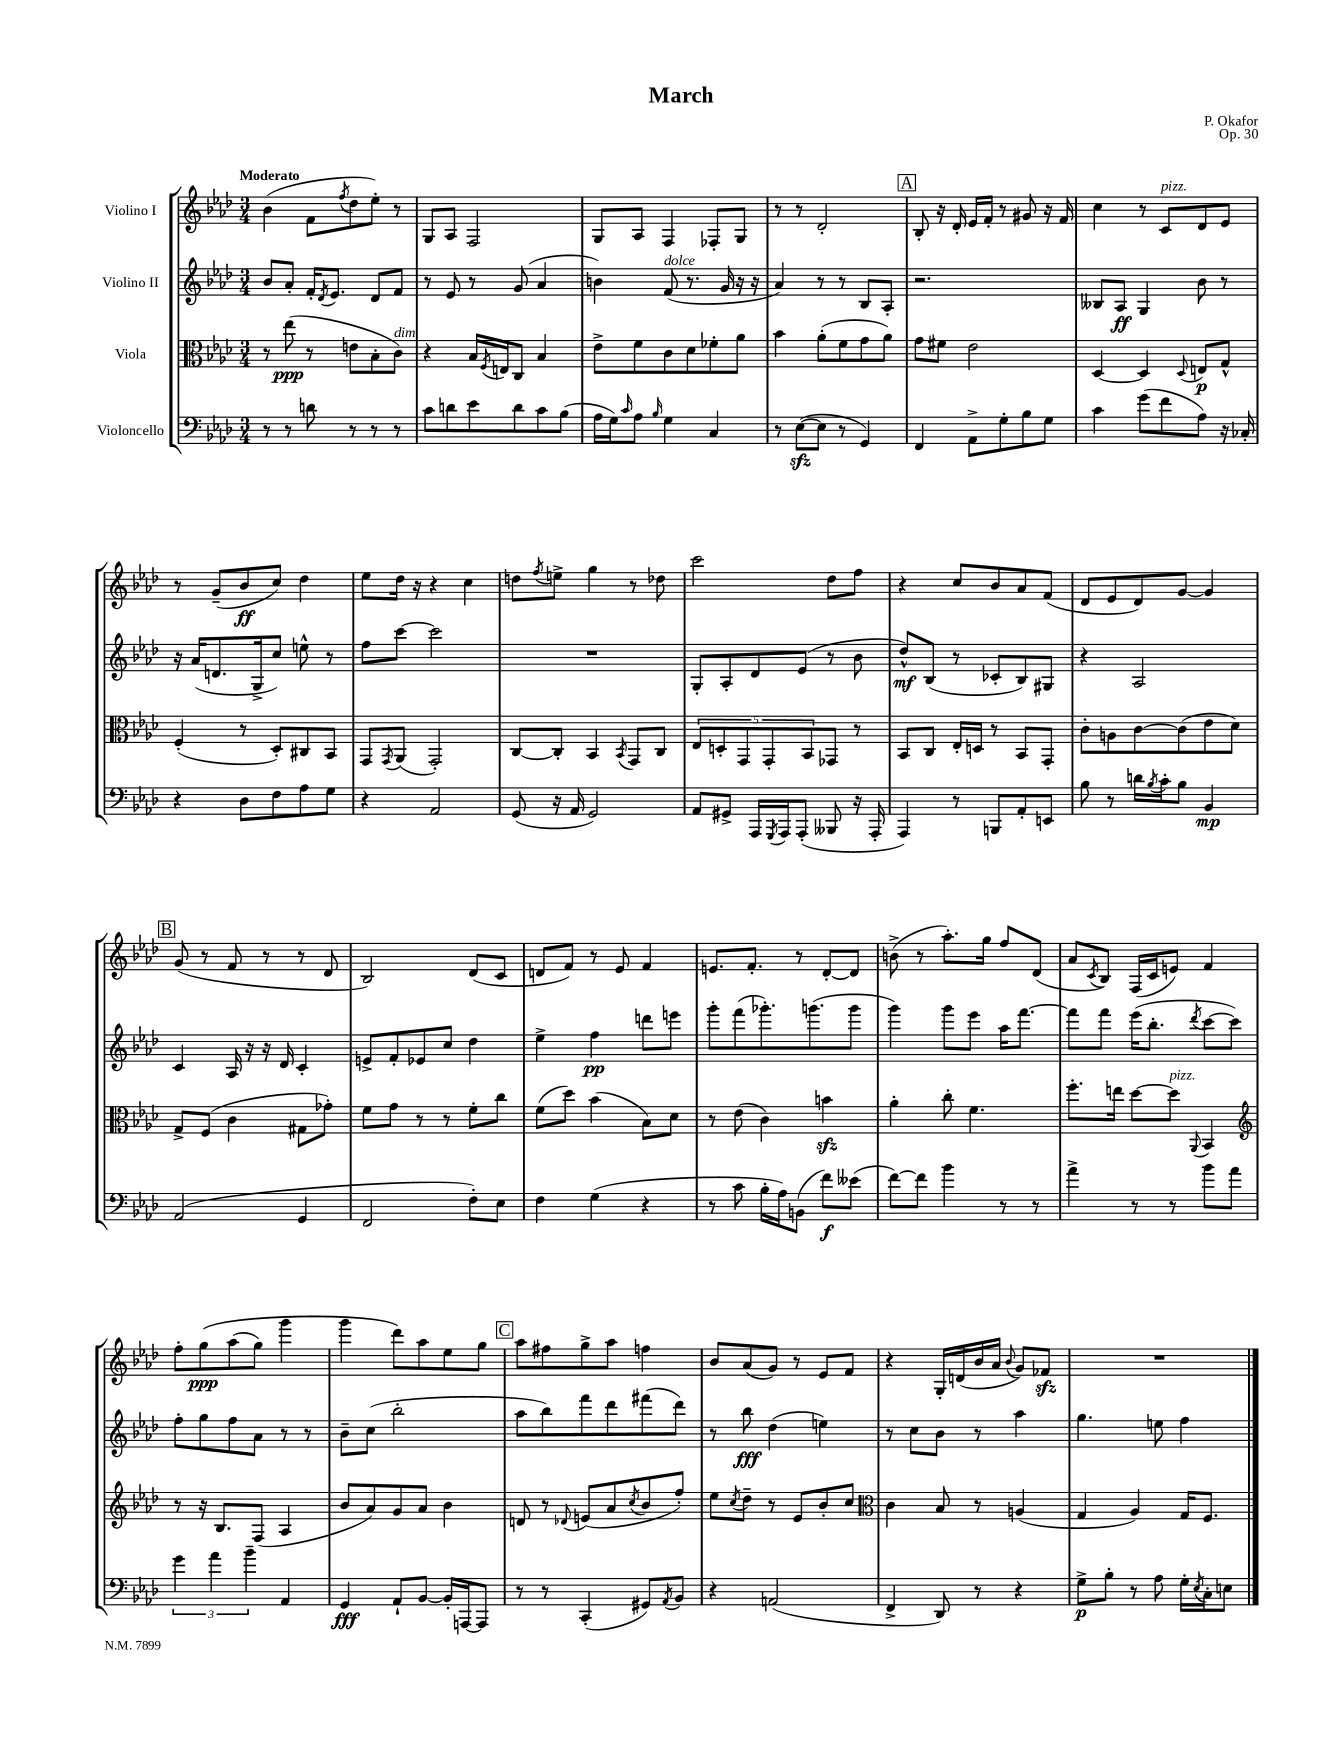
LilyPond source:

\header { title = "March" composer = "P. Okafor" opus = "Op. 30" }
<<
\new StaffGroup <<
\new Staff = "s0" \with { instrumentName = "Violino I" } {
    \clef treble \key aes \major \numericTimeSignature \time 3/4 \tempo "Moderato"
    bes'4( f'8 \acciaccatura { f''8 } des''8 ees''8-.) r8 |
    g8 aes8 f2 |
    g8 aes8 f4 fes8-. g8 |
    r8 r8 des'2-. |
    \mark \markup { \box "A" } bes8-. r16 des'16-. ees'16 f'16-. r8 gis'8 r16 f'16 |
    c''4 r8 c'8^\markup { \italic "pizz." } des'8 ees'8 |
    r8 g'8--( bes'8\ff c''8) des''4 |
    ees''8 des''16 r16 r4 c''4 |
    d''8 \acciaccatura { f''8 } e''8-> g''4 r8 des''8 |
    c'''2 des''8 f''8 |
    r4 c''8 bes'8 aes'8 f'8( |
    des'8 ees'8 des'8) g'8~ g'4 |
    \mark \markup { \box "B" } g'8( r8 f'8 r8 r8 des'8 |
    bes2) des'8( c'8 |
    d'8 f'8) r8 ees'8 f'4 |
    e'8. f'8.-. r8 des'8~-. des'8 |
    b'8->( r8 aes''8.-.) g''16 f''8 des'8( |
    aes'8 \acciaccatura { c'8 } bes8) f16( c'16 e'8) f'4 |
    f''8-. g''8\ppp\( aes''8( g''8) g'''4 |
    g'''4 des'''8\) aes''8 ees''8 g''8 |
    \mark \markup { \box "C" } aes''8 fis''8 g''8-> aes''8 f''4 |
    bes'8 aes'8( g'8) r8 ees'8 f'8 |
    r4 g16-. d'16( bes'16 aes'16 \appoggiatura { bes'8 } g'8) fes'8\sfz |
    R2. \bar "|." |
}
\new Staff = "s1" \with { instrumentName = "Violino II" } {
    \clef treble \key aes \major \numericTimeSignature \time 3/4
    bes'8 aes'8-. f'16-. \acciaccatura { des'8 } ees'8. des'8 f'8 |
    r8 ees'8 r8 g'8( aes'4 |
    b'4) f'8^\markup { \italic "dolce" }( r8. g'16 r16 r16 |
    aes'4) r8 r8 bes8 aes8-. |
    \mark \markup { \box "A" } r2. |
    beses8 aes8\ff g4 bes'8 r8 |
    r16 aes'16( d'8. g16-> c''8) e''8-^ r8 |
    f''8 c'''8~ c'''2 |
    R2. |
    g8-. aes8-. des'8 ees'8( r8 bes'8 |
    des''8-^\mf) bes8( r8 ces'8-. bes8) gis8 |
    r4 aes2 |
    \mark \markup { \box "B" } c'4 aes16 r16 r16 des'16 c'4-. |
    e'8-> f'8-. ees'8 c''8 des''4 |
    ees''4-> f''4\pp d'''8 e'''8 |
    g'''8-. f'''8( ges'''8.-.) g'''8.( g'''8 |
    g'''4) g'''8 ees'''8 aes''16 f'''8.~ |
    f'''8 f'''8 ees'''16( bes''8.-. \acciaccatura { des'''8 } c'''8~ c'''8) |
    f''8-. g''8 f''8 aes'8 r8 r8 |
    bes'8-- c''8( bes''2-. |
    \mark \markup { \box "C" } aes''8 bes''8) f'''8 des'''8 fis'''8( des'''8) |
    r8 bes''8\fff des''4( e''4) |
    r8 c''8 bes'8 r8 aes''4 |
    g''4. e''8 f''4 \bar "|." |
}
\new Staff = "s2" \with { instrumentName = "Viola" } {
    \clef alto \key aes \major \numericTimeSignature \time 3/4
    r8 ees''8\ppp( r8 e'8 bes8-. c'8^\markup { \italic "dim." }) |
    r4 bes16 \acciaccatura { f8 } e16 c8 bes4 |
    ees'8-> f'8 c'8 des'8 fes'8-. aes'8 |
    bes'4 aes'8-.( f'8 g'8 aes'8) |
    \mark \markup { \box "A" } g'8 fis'8 ees'2 |
    des4~ des4 \appoggiatura { des8 } e8\p g8-^ |
    f4-.( r8 des8-.) cis8 bes,8 |
    g,8 \acciaccatura { g,8 } aes,8( g,2-.) |
    c8~ c8-. bes,4 \acciaccatura { bes,8 } g,8 c8 |
    \tuplet 5/4 { ees8 d8-. g,8 g,8-. bes,8 } ges,8 r8 |
    bes,8 c8 ees16-. d16 r8 bes,8 g,8-. |
    c'8-. a8 c'8~ c'8( ees'8 des'8) |
    \mark \markup { \box "B" } g8-> f8( c'4 gis8 ges'8-.) |
    f'8 g'8 r8 r8 f'8-. c''8 |
    f'8( des''8) bes'4( bes8) des'8 |
    r8 ees'8( c'4) b'4\sfz |
    aes'4-. c''8-. f'4. |
    f''8.-. e''16 des''8~ des''8^\markup { \italic "pizz." } \appoggiatura { aes,8 } bes,4 |
    \clef treble r8 r16 bes8. f8( aes4 |
    bes'8 aes'8) g'8 aes'8 bes'4 |
    \mark \markup { \box "C" } d'8 r8 \appoggiatura { des'8 } e'8( aes'8 \acciaccatura { c''8 } bes'8 f''8-.) |
    ees''8 \acciaccatura { c''8 } des''8-- r8 ees'8 bes'8-. c''8 |
    \clef alto c'4 bes8 r8 a4( |
    g4 aes4) g16 f8. \bar "|." |
}
\new Staff = "s3" \with { instrumentName = "Violoncello" } {
    \clef bass \key aes \major \numericTimeSignature \time 3/4
    r8 r8 d'8 r8 r8 r8 |
    c'8 d'8 ees'8 d'8 c'8 bes8( |
    aes16 g16) \grace { c'16 } aes8 \grace { bes16 } g4 c4 |
    r8 ees8~\sfz( ees8 r8 g,4) |
    \mark \markup { \box "A" } f,4 aes,8-> g8-. bes8 g8 |
    c'4 g'8( f'8 aes8) r16 ces16-. |
    r4 des8 f8 aes8 g8 |
    r4 aes,2 |
    g,8( r16 aes,16 g,2) |
    aes,8 gis,8-> aes,,16 \acciaccatura { g,,8 } aes,,16 aes,,8-.( beses,,8 r16 aes,,16-. |
    aes,,4) r8 b,,8 aes,8-. e,8 |
    bes8 r8 d'16 \acciaccatura { bes8 } c'16-. bes8 bes,4\mp |
    \mark \markup { \box "B" } aes,2( g,4 |
    f,2 f8-.) ees8 |
    f4 g4( r4 |
    r8 c'8 bes16-. aes16) b,8( f'8\f) eeses'8( |
    f'8~) f'8 bes'4 r8 r8 |
    aes'4-> r8 r8 bes'8 aes'8 |
    \tuplet 3/2 { g'4 aes'4 bes'4-- } aes,4 |
    g,4\fff aes,8-! bes,8~ bes,16-. a,,16~ a,,8 |
    \mark \markup { \box "C" } r8 r8 c,4-.( gis,8) \acciaccatura { aes,8 } bes,8 |
    r4 a,2( |
    f,4-> des,8) r8 r4 |
    g8->\p bes8-. r8 aes8 g16-. \acciaccatura { ees8 } c16-. e8 \bar "|." |
}
>>
>>
\layout { \context { \Score \remove "Bar_number_engraver" } }
